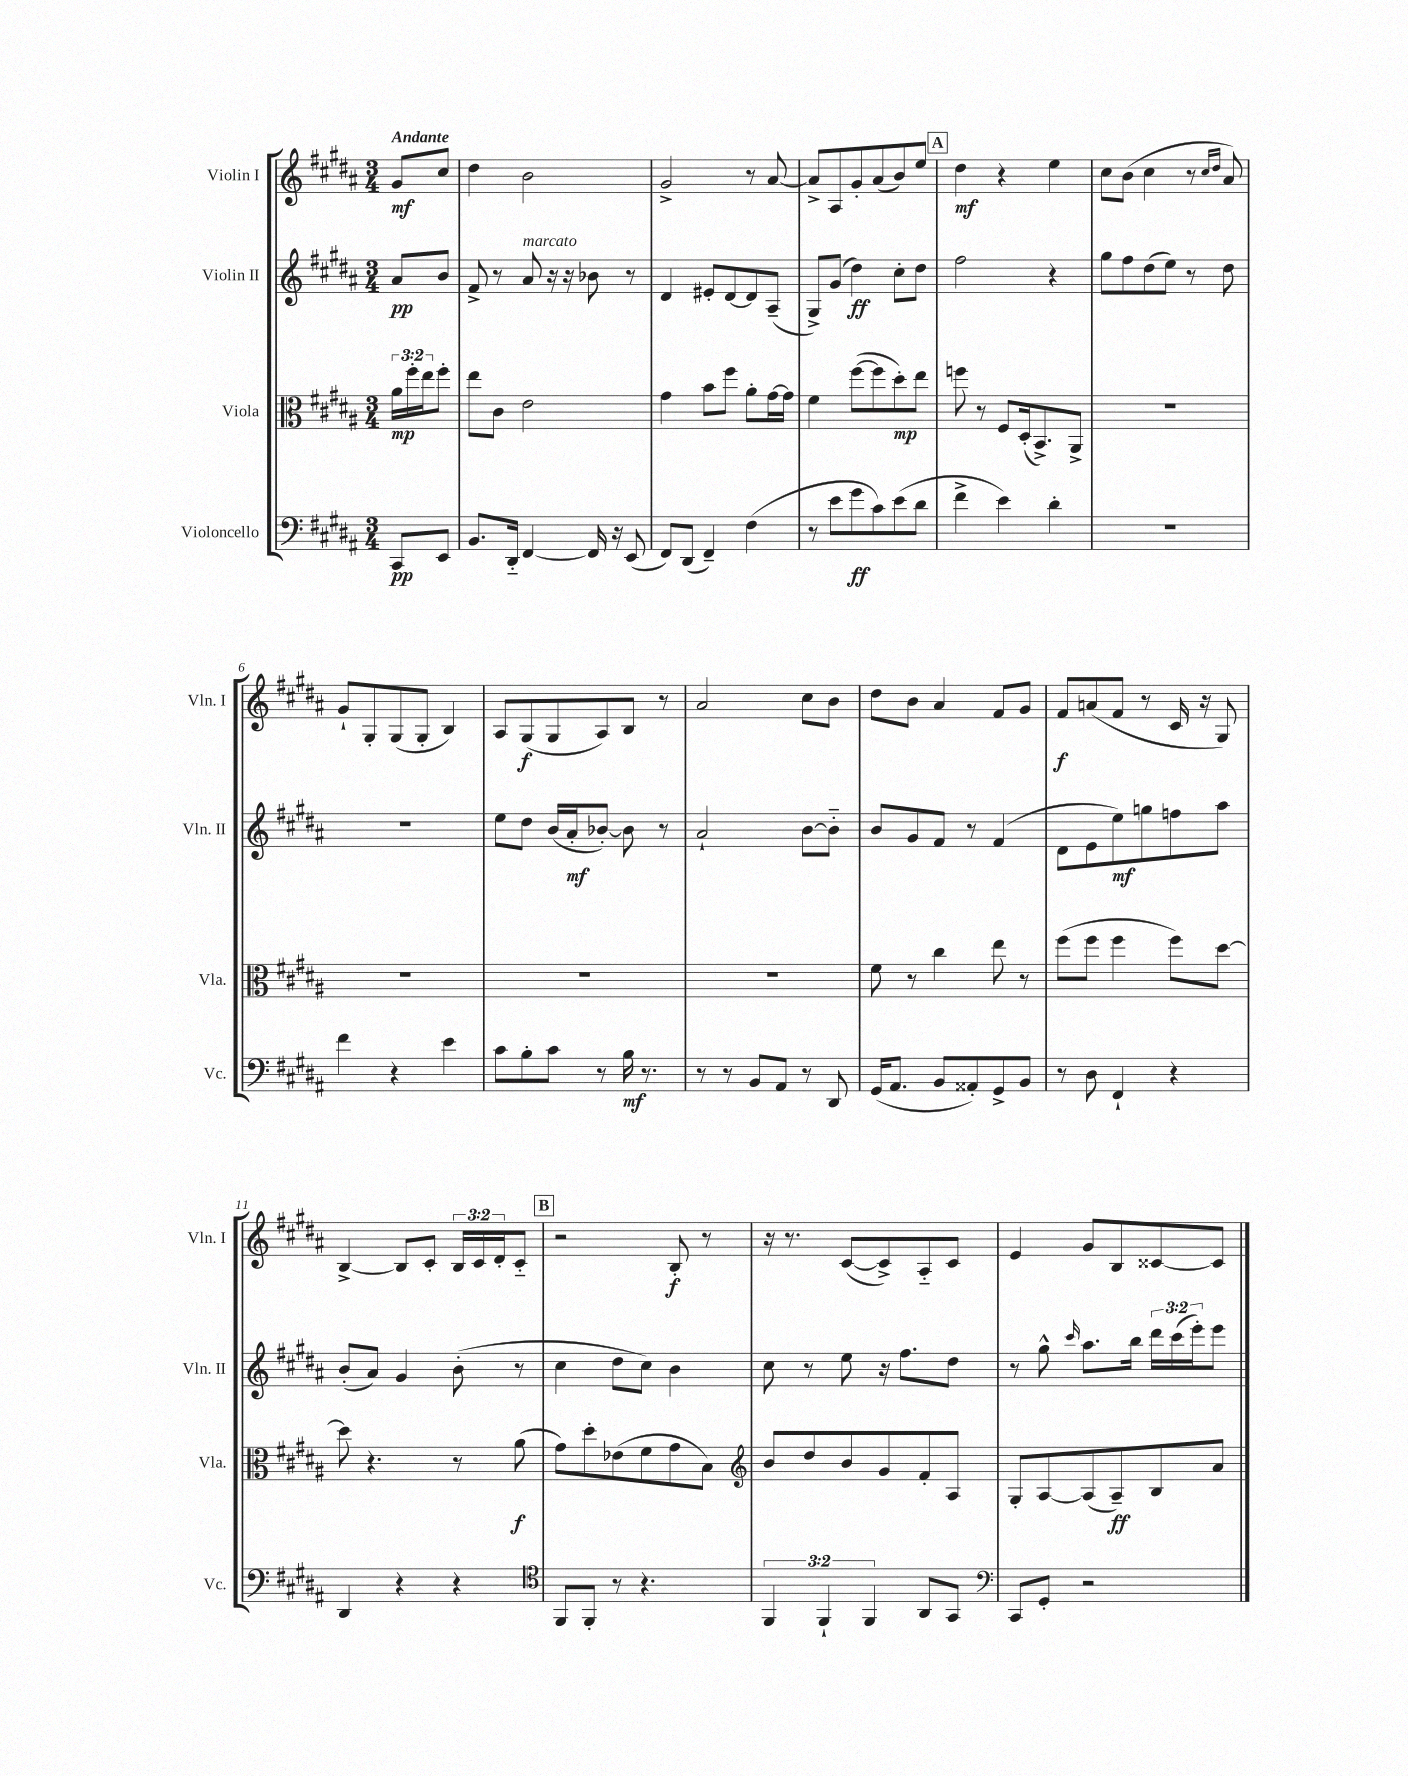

**kern	**dynam	**kern	**dynam	**kern	**dynam	**kern	**dynam
*part4	*part4	*part3	*part3	*part2	*part2	*part1	*part1
*staff4	*staff4	*staff3	*staff3	*staff2	*staff2	*staff1	*staff1
*I"Violoncello	*	*I"Viola	*	*I"Violin II	*	*I"Violin I	*
*I'Vc.	*	*I'Vla.	*	*I'Vln. II	*	*I'Vln. I	*
*clefF4	*	*clefC3	*	*clefG2	*	*clefG2	*
*k[f#c#g#d#a#]	*	*k[f#c#g#d#a#]	*	*k[f#c#g#d#a#]	*	*k[f#c#g#d#a#]	*
*M3/4	*	*M3/4	*	*M3/4	*	*M3/4	*
=	=	=	=	=	=	=	=
!	!	!	!	!	!	!LO:TX:a:B:t=Andante	!
8CC#/L	pp	24a#\LL	mp	8a#/L	pp	8g#/L	mf
.	.	24ff#'\	.	.	.	.	.
.	.	24ee\J	.	.	.	.	.
8EE/J	.	8ff#'\J	.	8b/J	.	8cc#/J	.
=1	=1	=1	=1	=1	=1	=1	=1
8.BB/L	.	8ee\L	.	8f#^/	.	4dd#\	.
.	.	8c#\J	.	8r	.	.	.
16DD#/Jk	.	.	.	.	.	.	.
!	!	!	!	!LO:TX:a:i:t=marcato	!	!	!
[4FF#/	.	2e\	.	8a#/	.	2b\	.
.	.	.	.	16r	.	.	.
.	.	.	.	16r	.	.	.
16FF#/]	.	.	.	8b-X\	.	.	.
16r	.	.	.	.	.	.	.
(8EE/	.	.	.	8r	.	.	.
=2	=2	=2	=2	=2	=2	=2	=2
8FF#/L)	.	4g#\	.	4d#/	.	2g#^/	.
(8DD#/J	.	.	.	.	.	.	.
4FF#~/)	.	8b\L	.	8e#X'/L	.	.	.
.	.	8ff#\J	.	[8d#/	.	.	.
(4F#\	.	8a#'\L	.	8d#/]	.	8r	.
.	.	[16g#\L	.	(8A#~/J	.	[8a#/	.
.	.	16g#\JJ]	.	.	.	.	.
=3	=3	=3	=3	=3	=3	=3	=3
8r	.	4f#\	.	8G#^/L)	.	8a#^/L]	.
8e\L	.	.	.	(8g#/J	.	8A#/	.
8g#\	ff	([8ff#\L	.	4dd#\)	ff	8g#'/	.
8c#\)	.	8ff#\]	.	.	.	(8a#/	.
(8e\	.	8dd#'\)	mp	8cc#'\L	.	8b/)	.
8d#\J	.	8ee\J	.	8dd#\J	.	8ee/J	.
!!LO:REH:place=s1:t=A
=4	=4	=4	=4	=4	=4	=4	=4
4f#^\	.	8ffn\	.	2ff#\	.	4dd#\	mf
.	.	8r	.	.	.	.	.
4e\)	.	8F#/L	.	.	.	4r	.
.	.	(16D#'/k	.	.	.	.	.
.	.	8.BB^/)	.	.	.	.	.
4d#'\	.	.	.	4r	.	4ee\	.
.	.	8AA#^/J	.	.	.	.	.
=5	=5	=5	=5	=5	=5	=5	=5
2.r	.	2.r	.	8gg#\L	.	8cc#\L	.
.	.	.	.	8ff#\	.	(8b\J	.
.	.	.	.	(8dd#\	.	4cc#\	.
.	.	.	.	8ee\J)	.	.	.
.	.	.	.	8r	.	8r	.
.	.	.	.	.	.	16qqcc#/LL	.
.	.	.	.	.	.	16qqdd#/JJ	.
.	.	.	.	8dd#\	.	8a#/)	.
!!LO:LB:g=z
=6	=6	=6	=6	=6	=6	=6	=6
4f#\	.	2.r	.	2.r	.	8g#`/L	.
.	.	.	.	.	.	8G#'/	.
4r	.	.	.	.	.	(8G#/	.
.	.	.	.	.	.	8G#'/J	.
4e\	.	.	.	.	.	4B/)	.
=7	=7	=7	=7	=7	=7	=7	=7
8c#\L	.	2.r	.	8ee\L	.	8A#/L	.
8B'\	.	.	.	8dd#\J	.	(8G#/	f
8c#\J	.	.	.	(16b/LL	.	8G#/	.
.	.	.	.	16a#'/J	mf	.	.
8r	.	.	.	[8b-X'/J)	.	8A#/)	.
16B\	mf	.	.	8b-\]	.	8B/J	.
8.r	.	.	.	.	.	.	.
.	.	.	.	8r	.	8r	.
=8	=8	=8	=8	=8	=8	=8	=8
8r	.	2.r	.	2a#`/	.	2a#/	.
8r	.	.	.	.	.	.	.
8BB/L	.	.	.	.	.	.	.
8AA#/J	.	.	.	.	.	.	.
8r	.	.	.	[8b\L	.	8cc#\L	.
8DD#/	.	.	.	8b\J]	.	8b\J	.
=9	=9	=9	=9	=9	=9	=9	=9
(16GG#/KL	.	8f#\	.	8b/L	.	8dd#\L	.
8.AA#/J	.	.	.	.	.	.	.
.	.	8r	.	8g#/	.	8b\J	.
8BB/L	.	4cc#\	.	8f#/J	.	4a#/	.
8AA##X'/)	.	.	.	8r	.	.	.
8GG#^/	.	8ee\	.	(4f#/	.	8f#/L	.
8BB/J	.	8r	.	.	.	8g#/J	.
=10	=10	=10	=10	=10	=10	=10	=10
8r	.	(8ff#\L	.	8d#\L	.	8f#/L	f
8D#\	.	8ff#\J	.	8e\	.	(8an/	.
4FF#`/	.	4ff#\	.	8ee\)	mf	8f#/J	.
.	.	.	.	8ggn\	.	8r	.
4r	.	8ff#\L)	.	8ffn\	.	16c#/	.
.	.	.	.	.	.	16r	.
.	.	[8dd#\J	.	8aa#\J	.	8G#/)	.
!!LO:LB:g=z
=11	=11	=11	=11	=11	=11	=11	=11
4DD#/	.	8dd#\]	.	(8b'/L	.	[4B^/	.
.	.	4.r	.	8a#/J)	.	.	.
4r	.	.	.	4g#/	.	8B/L]	.
.	.	.	.	.	.	8c#'/J	.
4r	.	8r	.	(8b'\	.	24B/LL	.
.	.	.	.	.	.	24c#/	.
.	.	.	.	.	.	24d#'/J	.
.	.	(8a#\	f	8r	.	8c#/J	.
!!LO:REH:place=s1:t=B
=12	=12	=12	=12	=12	=12	=12	=12
*clefC4	*	*	*	*	*	*	*
8FF#/L	.	8g#\L)	.	4cc#\	.	2r	.
8FF#'/J	.	8dd#'\	.	.	.	.	.
8r	.	(8e-X\	.	8dd#\L	.	.	.
4.r	.	8f#\	.	8cc#\J)	.	.	.
.	.	8g#\	.	4b\	.	8B'/	f
.	.	8B\J)	.	.	.	8r	.
=13	=13	=13	=13	=13	=13	=13	=13
*	*	*clefG2	*	*	*	*	*
6FF#/	.	8b/L	.	8cc#\	.	16r	.
.	.	.	.	.	.	8.r	.
.	.	8dd#/	.	8r	.	.	.
6FF#`/	.	.	.	.	.	.	.
.	.	8b/	.	8ee\	.	([8c#/L	.
6FF#/	.	.	.	.	.	.	.
.	.	8g#/	.	16r	.	8c#^/])	.
.	.	.	.	8.ff#\L	.	.	.
8AA#/L	.	8f#'/	.	.	.	8A#/	.
8GG#/J	.	8A#/J	.	8dd#\J	.	8c#/J	.
=14	=14	=14	=14	=14	=14	=14	=14
*clefF4	*	*	*	*	*	*	*
8CC#/L	.	8G#'/L	.	8r	.	4e/	.
8GG#'/J	.	[8A#/	.	8gg#^^\	.	.	.
.	.	.	.	16qqccc#/	.	.	.
2r	.	(8A#/]	.	8.aa#\L	.	8g#/L	.
.	.	8A#~/)	ff	.	.	8B/	.
.	.	.	.	16bb\Jk	.	.	.
.	.	8B/	.	24ddd#\LL	.	[8c##X/	.
.	.	.	.	(24ccc#\	.	.	.
.	.	.	.	24eee'\J)	.	.	.
.	.	8a#/J	.	8eee\J	.	8c##/J]	.
==	==	==	==	==	==	==	==
*-	*-	*-	*-	*-	*-	*-	*-
